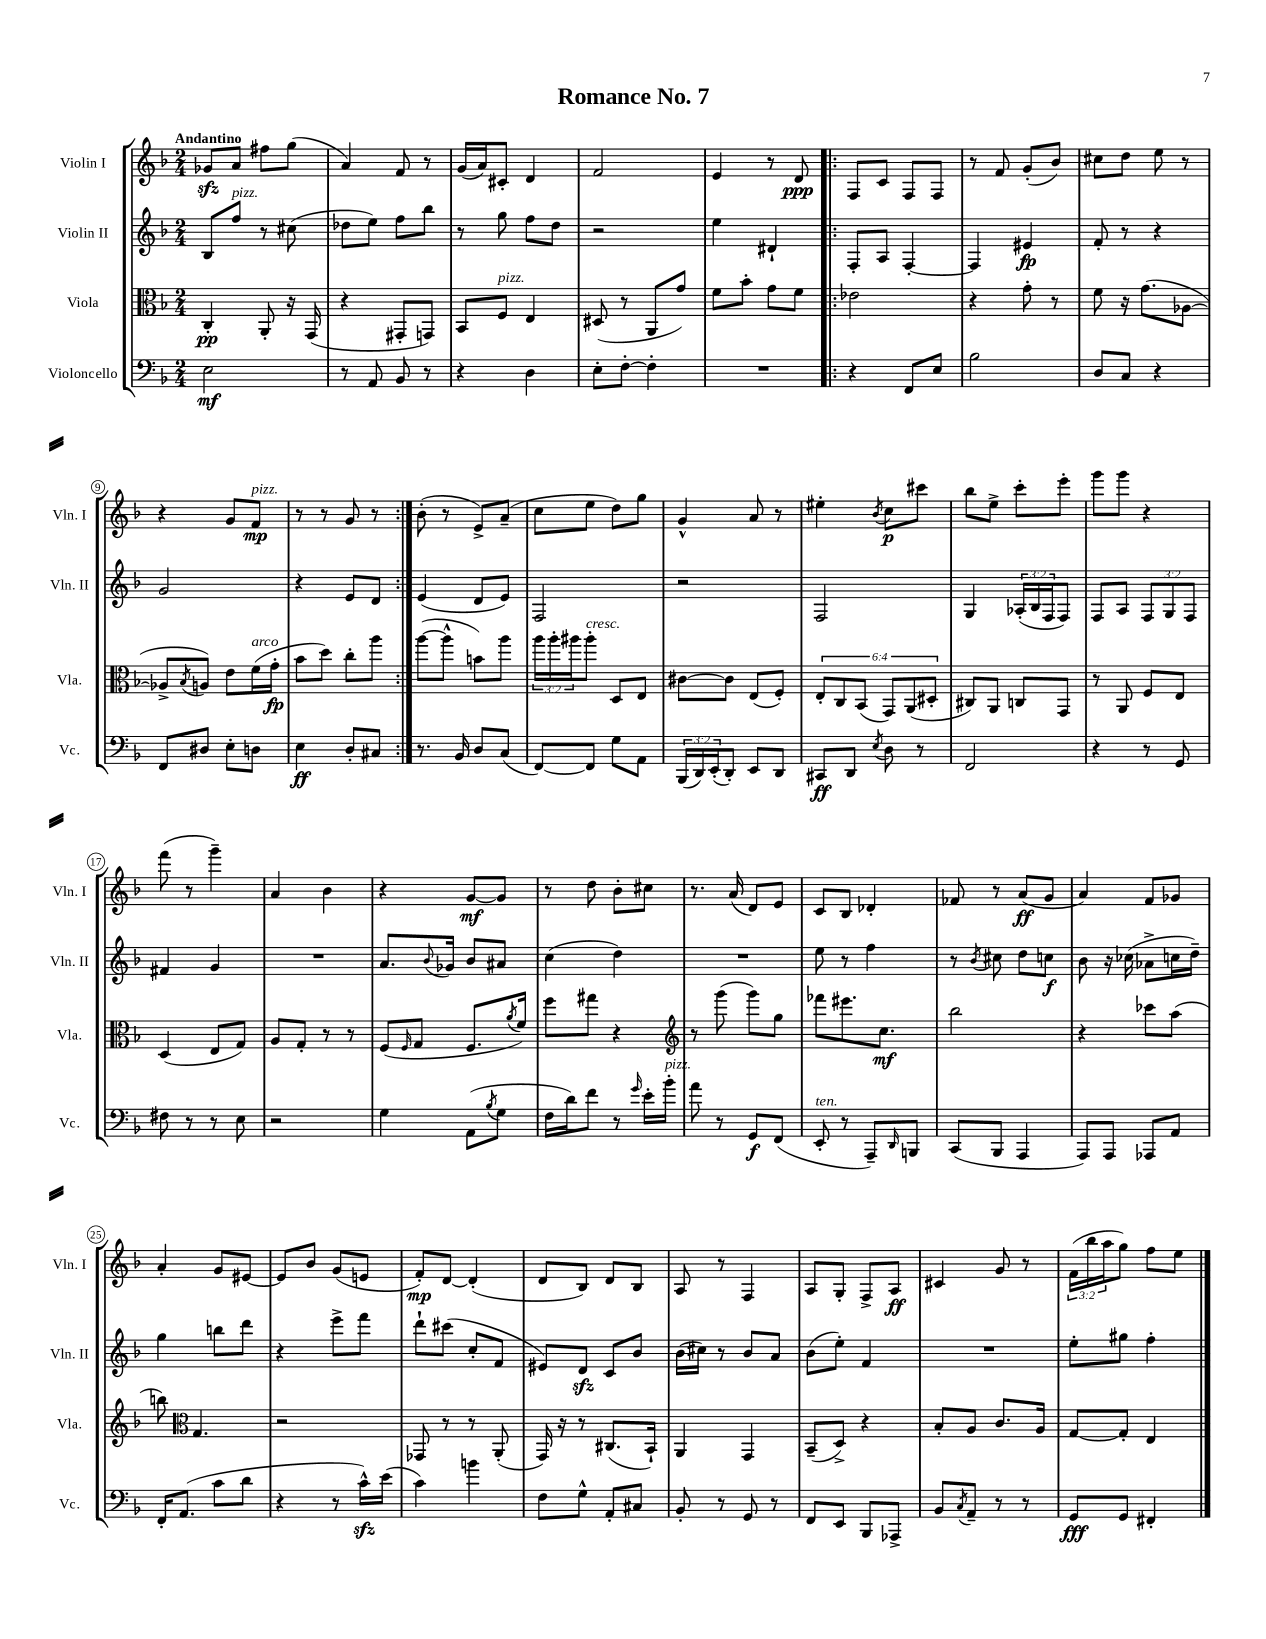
\header { title = "Romance No. 7" }
<<
\new StaffGroup <<
\new Staff = "s0" \with { instrumentName = "Violin I" shortInstrumentName = "Vln. I" } {
    \clef treble \key f \major \numericTimeSignature \time 2/4 \override Staff.TupletNumber.text = #tuplet-number::calc-fraction-text \tempo "Andantino"
    ges'8\sfz a'8 fis''8 g''8( |
    a'4) f'8 r8 |
    g'16( a'16) cis'8-. d'4 |
    f'2 |
    e'4 r8 d'8\ppp |
    \repeat volta 2 { f8 c'8 f8 f8 |
    r8 f'8 g'8-.( bes'8) |
    cis''8 d''8 e''8 r8 |
    r4 g'8 f'8\mp^\markup { \italic "pizz." } |
    r8 r8 g'8 r8 | }
    bes'8-.( r8 e'8->) a'8--( |
    c''8 e''8 d''8) g''8 |
    g'4-^ a'8 r8 |
    eis''4-. \acciaccatura { bes'8 } c''8\p cis'''8 |
    bes''8 e''8-> c'''8-. e'''8-. |
    g'''8 g'''8 r4 |
    f'''8( r8 g'''4--) |
    a'4 bes'4 |
    r4 g'8~\mf g'8 |
    r8 d''8 bes'8-. cis''8 |
    r8. a'16( d'8) e'8 |
    c'8 bes8 des'4-. |
    fes'8 r8 a'8\ff( g'8 |
    a'4) f'8 ges'8 |
    a'4-. g'8 eis'8~ |
    eis'8 bes'8 g'8( e'8 |
    f'8-.\mp) d'8~ d'4-.( |
    d'8 bes8) d'8 bes8 |
    a8 r8 f4 |
    a8 g8-. f8-> a8\ff |
    cis'4 g'8 r8 |
    \tuplet 3/2 { f'16( bes''16 a''16 } g''8) f''8 e''8 \bar "|." |
}
\new Staff = "s1" \with { instrumentName = "Violin II" shortInstrumentName = "Vln. II" } {
    \clef treble \key f \major \numericTimeSignature \time 2/4 \override Staff.TupletNumber.text = #tuplet-number::calc-fraction-text
    bes8 f''8^\markup { \italic "pizz." } r8 cis''8( |
    des''8 e''8) f''8 bes''8 |
    r8 g''8 f''8 d''8 |
    r2 |
    e''4 dis'4-! |
    \repeat volta 2 { f8-. a8 f4~-. |
    f4 eis'4\fp |
    f'8-. r8 r4 |
    g'2 |
    r4 e'8 d'8 | }
    e'4( d'8 e'8) |
    f2 |
    r2 |
    f2 |
    g4 \tuplet 3/2 { aes16-.( bes16 f16 } f8) |
    f8 a8 \tuplet 3/2 { f8 g8 f8 } |
    fis'4 g'4 |
    R2 |
    a'8. \appoggiatura { bes'8 } ges'16 bes'8 ais'8 |
    c''4( d''4) |
    R2 |
    e''8 r8 f''4 |
    r8 \acciaccatura { bes'8 } cis''8 d''8 c''8\f |
    bes'8 r16 ces''16( aes'8-> c''16 d''16--) |
    g''4 b''8 d'''8 |
    r4 e'''8-> f'''8 |
    d'''8-! cis'''8( c''8-. f'8 |
    eis'8) d'8\sfz c'8 bes'8 |
    bes'16( cis''16) r8 bes'8 a'8 |
    bes'8( e''8-.) f'4 |
    R2 |
    e''8-. gis''8 f''4-. \bar "|." |
}
\new Staff = "s2" \with { instrumentName = "Viola" shortInstrumentName = "Vla." } {
    \clef alto \key f \major \numericTimeSignature \time 2/4 \override Staff.TupletNumber.text = #tuplet-number::calc-fraction-text
    c4-.\pp a,8-. r16 g,16( |
    r4 gis,8-. g,8) |
    bes,8 f8^\markup { \italic "pizz." } e4 |
    dis8( r8 a,8 g'8) |
    f'8 bes'8-. g'8 f'8 |
    \repeat volta 2 { ees'2 |
    r4 g'8-. r8 |
    f'8 r16 g'8.( aes8~ |
    aes8-> \acciaccatura { bes8 } a8) e'8 f'16^\markup { \italic "arco" }( g'16-.\fp |
    bes'8 d''8) c''8-. a''8 | }
    a''8~( a''8-^ b'8) a''8 |
    \tuplet 3/2 { a''16 a''16-. ais''16 } ais''8-.^\markup { \italic "cresc." } d8 e8 |
    cis'8~ cis'8 e8( f8-.) |
    \tuplet 6/4 { e8-. c8 bes,8( g,8) a,8( dis8-. } |
    cis8) a,8 c8 g,8 |
    r8 a,8 f8 e8 |
    d4( e8 g8) |
    a8 g8-. r8 r8 |
    f8( \grace { f16 } g8 f8. \acciaccatura { a'8 } f'16) |
    f''8 gis''8 r4 |
    \clef treble r8 g'''8( g'''8) g''8 |
    fes'''8 eis'''8. c''8.\mf |
    bes''2 |
    r4 ces'''8 a''8( |
    b''8) \clef alto g4. |
    r2 |
    ges,8 r8 r8 a,8-.( |
    g,16) r16 r8 cis8.( bes,16-!) |
    a,4 g,4 |
    bes,8--( d8->) r4 |
    bes8-. a8 c'8. a16 |
    g8~ g8-. e4 \bar "|." |
}
\new Staff = "s3" \with { instrumentName = "Violoncello" shortInstrumentName = "Vc." } {
    \clef bass \key f \major \numericTimeSignature \time 2/4 \override Staff.TupletNumber.text = #tuplet-number::calc-fraction-text
    e2\mf |
    r8 a,8 bes,8 r8 |
    r4 d4 |
    e8-. f8~-. f4-. |
    R2 |
    \repeat volta 2 { r4 f,8 e8 |
    bes2 |
    d8 c8 r4 |
    f,8 dis8 e8-. d8 |
    e4\ff d8-. cis8 | }
    r8. bes,16 d8 c8( |
    f,8~) f,8 g8 a,8 |
    \tuplet 3/2 { bes,,16( d,16) e,16-.( } d,8-.) e,8 d,8 |
    cis,8\ff d,8 \acciaccatura { e8 } d8 r8 |
    f,2 |
    r4 r8 g,8 |
    fis8 r8 r8 e8 |
    r2 |
    g4 a,8( \acciaccatura { bes8 } g8 |
    f16 d'16) f'8 r8 \grace { g'16 } e'16-. bes'16-.^\markup { \italic "pizz." } |
    a'8 r8 g,8\f f,8( |
    e,8-.^\markup { \italic "ten." } r8 a,,8--) \grace { d,16 } b,,8 |
    c,8( bes,,8 a,,4 |
    a,,8) a,,8 aes,,8 a,8 |
    f,16-. a,8.( c'8 d'8 |
    r4 r8 c'16-^\sfz) e'16( |
    c'4) b'4 |
    f8 g8-^ a,8-. cis8 |
    bes,8-. r8 g,8 r8 |
    f,8 e,8 bes,,8 aes,,8-> |
    bes,8 \acciaccatura { c8 } a,8-- r8 r8 |
    g,8\fff g,8 fis,4-. \bar "|." |
}
>>
>>
\layout { \context { \Score \override BarNumber.stencil = #(make-stencil-circler 0.1 0.3 ly:text-interface::print) } }
